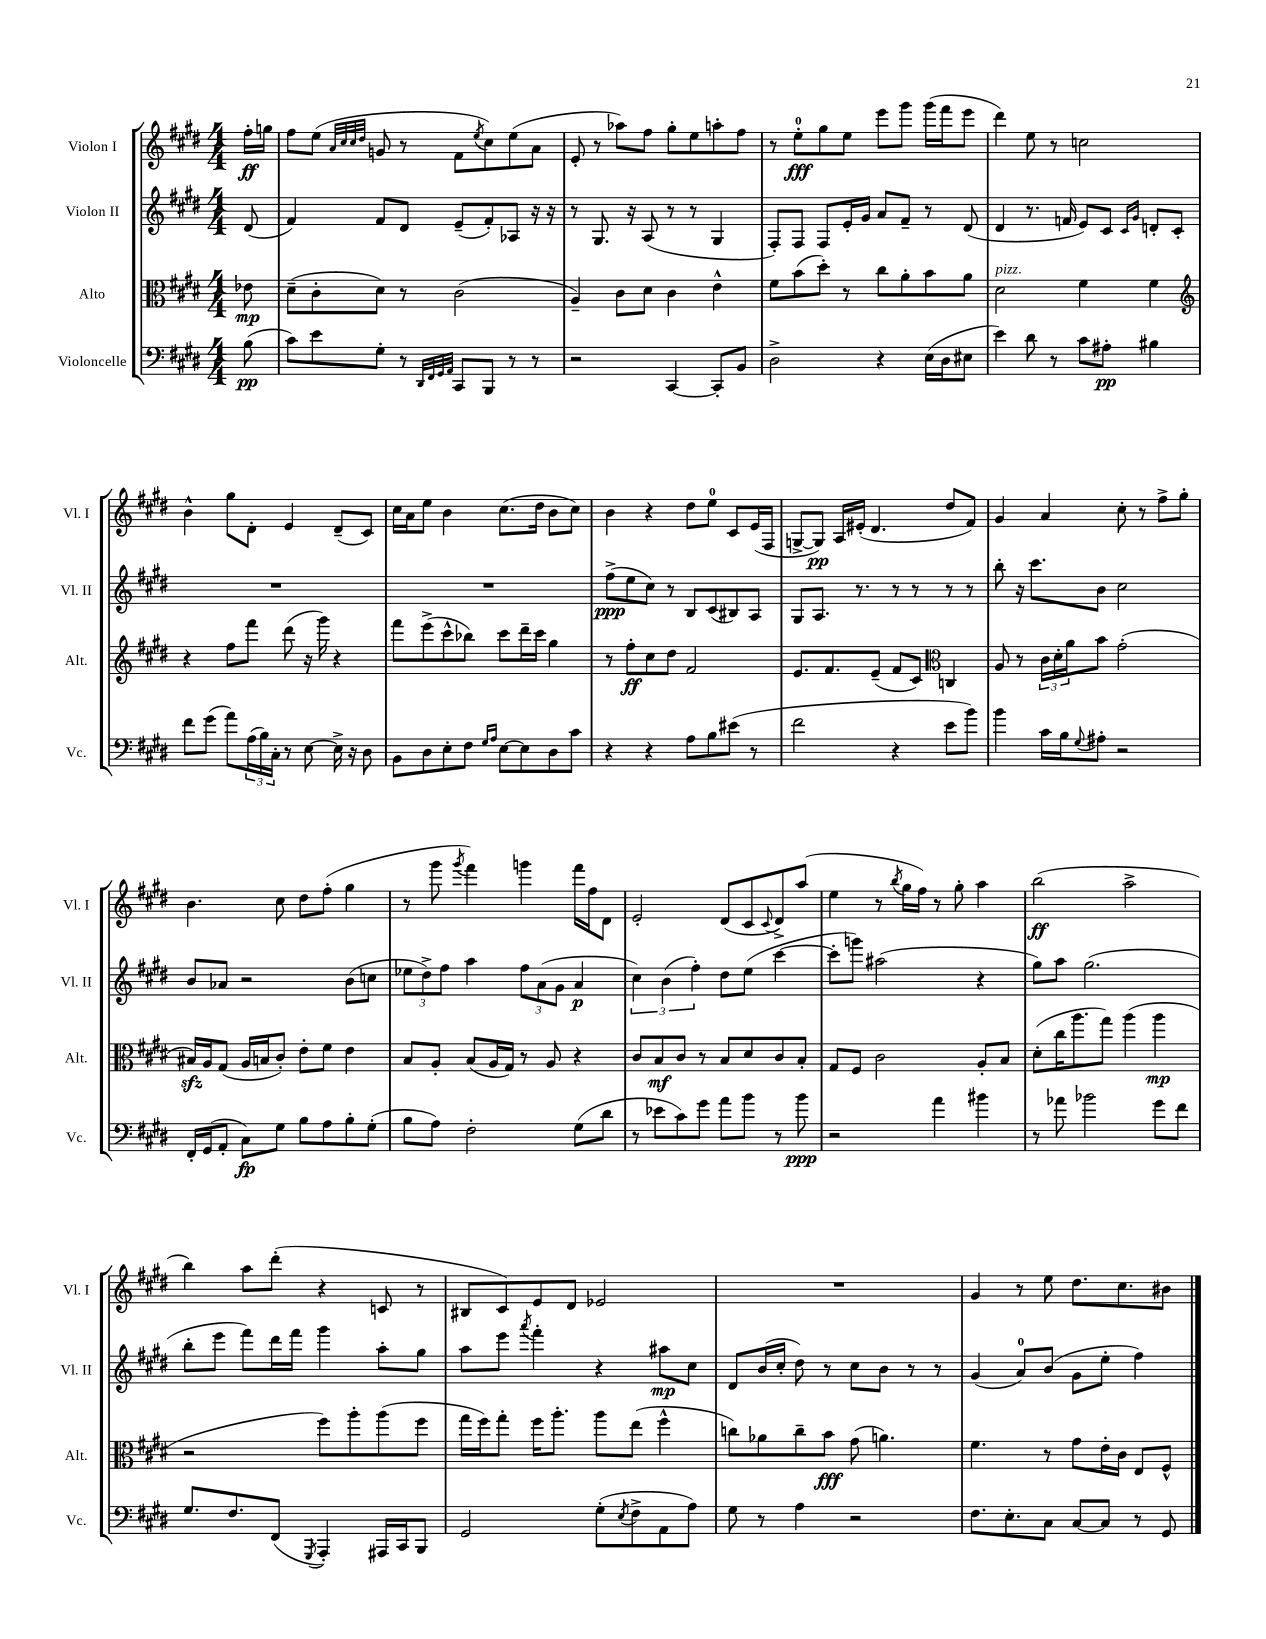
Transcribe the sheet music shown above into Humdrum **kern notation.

**kern	**dynam	**kern	**dynam	**kern	**dynam	**kern	**dynam
*part4	*part4	*part3	*part3	*part2	*part2	*part1	*part1
*staff4	*staff4	*staff3	*staff3	*staff2	*staff2	*staff1	*staff1
*I"Violoncelle	*	*I"Alto	*	*I"Violon II	*	*I"Violon I	*
*I'Vc.	*	*I'Alt.	*	*I'Vl. II	*	*I'Vl. I	*
*clefF4	*	*clefC3	*	*clefG2	*	*clefG2	*
*k[f#c#g#d#]	*	*k[f#c#g#d#]	*	*k[f#c#g#d#]	*	*k[f#c#g#d#]	*
*M4/4	*	*M4/4	*	*M4/4	*	*M4/4	*
=	=	=	=	=	=	=	=
(8B\	pp	8e-X\	mp	(8d#/	.	16ff#'\LL	ff
.	.	.	.	.	.	16ggn\JJ	.
=1	=1	=1	=1	=1	=1	=1	=1
8c#\L)	.	(8d#~\L	.	4f#/)	.	8ff#\L	.
8e\	.	8c#'\	.	.	.	(8ee\J	.
.	.	.	.	.	.	32qqa/LLL	.
.	.	.	.	.	.	32qqcc#/	.
.	.	.	.	.	.	32qqcc#/	.
.	.	.	.	.	.	32qqdd#/JJJ	.
8G#'\J	.	8d#\J)	.	8f#/L	.	8gn/	.
8r	.	8r	.	8d#/J	.	8r	.
32qqDD#/LLL	.	.	.	.	.	.	.
32qqFF#/	.	.	.	.	.	.	.
32qqGG#/	.	.	.	.	.	.	.
32qqAA/JJJ	.	.	.	.	.	.	.
8CC#/L	.	(2c#\	.	(8e~/L	.	8f#\L	.
.	.	.	.	.	.	8qee/	.
8BBB/J	.	.	.	8f#'/)	.	8cc#\)	.
8r	.	.	.	8A-X/J	.	(8ee\	.
8r	.	.	.	16r	.	8a\J	.
.	.	.	.	16r	.	.	.
=2	=2	=2	=2	=2	=2	=2	=2
2r	.	4A~/)	.	8r	.	8e'/	.
.	.	.	.	8.G#/	.	8r	.
.	.	8c#\L	.	.	.	8aa-X\L)	.
.	.	.	.	16r	.	.	.
.	.	8d#\J	.	(8A/	.	8ff#\J	.
[4CC#/	.	4c#\	.	8r	.	8gg#'\L	.
.	.	.	.	8r	.	8ee\	.
8CC#'/L]	.	4e^^\	.	4G#/	.	8aan'\	.
8BB/J	.	.	.	.	.	8ff#\J	.
=3	=3	=3	=3	=3	=3	=3	=3
2D#^\	.	8f#\L	.	8F#'/L)	.	8r	.
.	.	(8b\	.	8F#/J	.	8ee'\L	fff
.	.	8dd#'\J)	.	8F#/L	.	8gg#\	.
.	.	8r	.	16e'/L	.	8ee\J	.
.	.	.	.	16g#/JJ	.	.	.
4r	.	8cc#\L	.	8a/L	.	8eee\L	.
.	.	8a'\	.	8f#~/J	.	8ggg#\J	.
(16E\LL	.	8b\	.	8r	.	(16ggg#\LL	.
16D#\J	.	.	.	.	.	16fff#\J	.
8E#X\J	.	8a\J	.	(8d#/	.	8eee\J	.
=4	=4	=4	=4	=4	=4	=4	=4
!	!	!LO:TX:a:i:t=pizz.	!	!	!	!	!
4e\)	.	2d#\	.	4d#/	.	4ddd#\)	.
8d#\	.	.	.	8.r	.	8ee\	.
8r	.	.	.	.	.	8r	.
.	.	.	.	16fn/	.	.	.
8c#\L	.	4f#\	.	8e/L)	.	2ccn\	.
8A#X'\J	pp	.	.	8c#/J	.	.	.
.	.	.	.	16qqc#/LL	.	.	.
.	.	.	.	16qqg#/JJ	.	.	.
4B#X\	.	4f#\	.	8dn'/L	.	.	.
.	.	.	.	8c#'/J	.	.	.
!!LO:LB:g=z
=5	=5	=5	=5	=5	=5	=5	=5
*	*	*clefG2	*	*	*	*	*
8f#\L	.	4r	.	1r	.	4b^^\	.
(8g#\J	.	.	.	.	.	.	.
8a\L)	.	8ff#\L	.	.	.	8gg#\L	.
(24A\L	.	8fff#\J	.	.	.	8d#'\J	.
24B\)	.	.	.	.	.	.	.
24C#'\JJ	.	.	.	.	.	.	.
8r	.	(8ddd#\	.	.	.	4e/	.
[8E\	.	16r	.	.	.	.	.
.	.	16ggg#\)	.	.	.	.	.
16E^\]	.	4r	.	.	.	(8d#~/L	.
16r	.	.	.	.	.	.	.
8D#\	.	.	.	.	.	8c#/J)	.
=6	=6	=6	=6	=6	=6	=6	=6
8BB\L	.	8fff#\L	.	1r	.	16cc#\LL	.
.	.	.	.	.	.	16a\J	.
8D#\	.	(8eee^\	.	.	.	8ee\J	.
8E'\	.	8ccc#^^\	.	.	.	4b\	.
8F#\J	.	8bb-X\J)	.	.	.	.	.
16qqG#/LL	.	.	.	.	.	.	.
16qqA/JJ	.	.	.	.	.	.	.
[8E\L	.	8ccc#\L	.	.	.	(8.cc#\L	.
8E\]	.	16ddd#~\L	.	.	.	.	.
.	.	16ccc#\JJ	.	.	.	16dd#\Jk	.
8D#\	.	4gg#\	.	.	.	8b\L	.
8c#\J	.	.	.	.	.	8cc#\J)	.
=7	=7	=7	=7	=7	=7	=7	=7
4r	.	8r	.	(8ff#^\L	ppp	4b\	.
.	.	8ff#'\L	ff	8ee\	.	.	.
4r	.	8cc#\	.	8cc#\J)	.	4r	.
.	.	8dd#\J	.	8r	.	.	.
8A\L	.	2f#/	.	8B/L	.	8dd#\L	.
8B\	.	.	.	(8c#/	.	8ee\J	.
(8e#X\J	.	.	.	8B#X/)	.	8c#/L	.
8r	.	.	.	8A/J	.	(16e/L	.
.	.	.	.	.	.	16F#/JJ	.
=8	=8	=8	=8	=8	=8	=8	=8
2f#\	.	8.e/L	.	8G#/L	.	[8Gn^/L	.
.	.	.	.	8.A/J	.	8G/J])	pp
.	.	8.f#/	.	.	.	.	.
.	.	.	.	.	.	16A/LL	.
.	.	.	.	8.r	.	(16e#X'/JJ	.
.	.	(8e~/J	.	.	.	4.d#/	.
4r	.	8f#/L	.	8r	.	.	.
.	.	8c#/J)	.	8r	.	.	.
*	*	*clefC3	*	*	*	*	*
8e\L	.	4Cn/	.	8r	.	8dd#/L	.
8b\J)	.	.	.	8r	.	8f#/J)	.
=9	=9	=9	=9	=9	=9	=9	=9
4b\	.	8A/	.	8bb'\	.	4g#/	.
.	.	8r	.	16r	.	.	.
.	.	.	.	8.ccc#\L	.	.	.
16c#\LL	.	24c#\LL	.	.	.	4a/	.
.	.	24d#'\	.	.	.	.	.
16B\J	.	.	.	.	.	.	.
.	.	24a\J	.	.	.	.	.
8qqG#/	.	.	.	.	.	.	.
8A#X'\J	.	8b\J	.	8b\J	.	.	.
2r	.	(2g#'\	.	2cc#\	.	8cc#'\	.
.	.	.	.	.	.	8r	.
.	.	.	.	.	.	8ff#^\L	.
.	.	.	.	.	.	8gg#'\J	.
!!LO:LB:g=z
=10	=10	=10	=10	=10	=10	=10	=10
16FF#'/LL	.	16B#Xzz/LL)	.	8b/L	.	4.b\	.
(16GG#/J	.	16A/J	.	.	.	.	.
8AA'/J	.	(8G#/J	.	8a-X/J	.	.	.
8C#\L)	fp	16A/LL	.	2r	.	.	.
.	.	16Bn/J	.	.	.	.	.
8G#\J	.	8c#'/J)	.	.	.	8cc#\	.
8B\L	.	8e'\L	.	.	.	8dd#\L	.
8A\	.	8f#\J	.	.	.	(8ff#'\J	.
8B'\	.	4e\	.	(8b\L	.	4gg#\	.
(8G#'\J	.	.	.	8ccn\J	.	.	.
=11	=11	=11	=11	=11	=11	=11	=11
8B\L	.	8B/L	.	12ee-X\L	.	8r	.
.	.	.	.	12dd#^\)	.	.	.
8A\J)	.	8A'/J	.	.	.	8ggg#\	.
.	.	.	.	12ff#\J	.	.	.
.	.	.	.	.	.	8qggg#/	.
2F#'\	.	(8B/L	.	4aa\	.	4fff#\)	.
.	.	16A/L	.	.	.	.	.
.	.	16G#/JJ)	.	.	.	.	.
.	.	8r	.	12ff#\L	.	4gggn\	.
.	.	.	.	(12a\	.	.	.
.	.	8A/	.	.	.	.	.
.	.	.	.	12g#\J	.	.	.
(8G#\L	.	4r	.	4a/	p	16fff#\LL	.
.	.	.	.	.	.	16ff#\J	.
8d#\J	.	.	.	.	.	8d#\J	.
=12	=12	=12	=12	=12	=12	=12	=12
8r	.	8c#/L	.	6cc#\)	.	2e'/	.
8e-X\L	.	8B/	mf	.	.	.	.
.	.	.	.	(6b\	.	.	.
8c#\)	.	8c#/J	.	.	.	.	.
.	.	.	.	6ff#'\)	.	.	.
8g#\J	.	8r	.	.	.	.	.
8a\L	.	8B/L	.	8dd#\L	.	(8d#/L	.
8b\J	.	8d#/	.	(8ee\J	.	8c#/	.
.	.	.	.	.	.	8qqc#/	.
8r	.	8c#/	.	[4ccc#\	.	8d#^/)	.
8b\	ppp	8B'/J	.	.	.	(8aa/J	.
=13	=13	=13	=13	=13	=13	=13	=13
2r	.	8G#/L	.	8ccc#'\L]	.	4ee\	.
.	.	8F#/J	.	8gggn\J)	.	.	.
.	.	2c#\	.	(2aa#X\	.	8r	.
.	.	.	.	.	.	8qbb/	.
.	.	.	.	.	.	16gg#\LL	.
.	.	.	.	.	.	16ff#\JJ)	.
4a\	.	.	.	.	.	8r	.
.	.	.	.	.	.	8gg#'\	.
4b#X\	.	8A'/L	.	4r	.	4aa\	.
.	.	8B/J	.	.	.	.	.
=14	=14	=14	=14	=14	=14	=14	=14
8r	.	(8d#'\L	.	8gg#\L)	.	(2bb\	ff
8a-X\	.	16cc#\K	.	8aa\J	.	.	.
.	.	8.aa\	.	.	.	.	.
2b-X\	.	.	.	(2.gg#\	.	.	.
.	.	8gg#\J)	.	.	.	.	.
.	.	(4aa\	.	.	.	2aa^\	.
8g#\L	.	4aa\	mp	.	.	.	.
8f#\J	.	.	.	.	.	.	.
!!LO:LB:g=z
=15	=15	=15	=15	=15	=15	=15	=15
8.G#/L	.	2r	.	8bb'\L	.	4bb\)	.
.	.	.	.	8eee\J	.	.	.
8.F#/	.	.	.	.	.	.	.
.	.	.	.	8fff#\L)	.	8aa\L	.
(8FF#/J	.	.	.	16ddd#\L	.	(8ddd#'\J	.
.	.	.	.	16fff#\JJ	.	.	.
8qGGG#/	.	.	.	.	.	.	.
4AAA'/)	.	8ff#\L)	.	4ggg#\	.	4r	.
.	.	8aa'\	.	.	.	.	.
16AAA#X/LL	.	(8aa\	.	8aa'\L	.	8cn/	.
16CC#/J	.	.	.	.	.	.	.
8BBB/J	.	8ff#\J	.	8gg#\J	.	8r	.
=16	=16	=16	=16	=16	=16	=16	=16
2GG#/	.	16gg#\LL	.	8aa\L	.	8B#X/L	.
.	.	16ff#\J)	.	.	.	.	.
.	.	8gg#'\J	.	8eee\J	.	8c#/)	.
.	.	.	.	8qaaa/	.	.	.
.	.	16ff#\KL	.	4fff#'\	.	8e/	.
.	.	8.aa'\J	.	.	.	.	.
.	.	.	.	.	.	8d#/J	.
(8G#'\L	.	8aa\L	.	4r	.	2e-X/	.
8qE/	.	.	.	.	.	.	.
8F#^\	.	(8ee\J	.	.	.	.	.
8AA\	.	4ff#^^\	.	8aa#X\L	mp	.	.
8A\J)	.	.	.	8cc#\J	.	.	.
=17	=17	=17	=17	=17	=17	=17	=17
8G#\	.	8ccn\L)	.	8d#/L	.	1r	.
8r	.	8a-X\	.	(16b/L	.	.	.
.	.	.	.	16cc#'/JJ	.	.	.
4A\	.	8cc~\	.	8dd#\)	.	.	.
.	.	8b\J	fff	8r	.	.	.
2r	.	(8g#\	.	8cc#\L	.	.	.
.	.	4.an\)	.	8b\J	.	.	.
.	.	.	.	8r	.	.	.
.	.	.	.	8r	.	.	.
=18	=18	=18	=18	=18	=18	=18	=18
8.F#\L	.	4.f#\	.	(4g#/	.	4g#/	.
8.E'\	.	.	.	.	.	.	.
.	.	.	.	8a/L)	.	8r	.
8C#\J	.	8r	.	(8b/J	.	8ee\	.
[8C#/L	.	8g#\L	.	8g#\L	.	8.dd#\L	.
8C#/J]	.	16e'\L	.	8ee'\J	.	.	.
.	.	16c#\JJ	.	.	.	8.cc#\	.
8r	.	8E/L	.	4ff#\)	.	.	.
8GG#/	.	8F#^^/J	.	.	.	8b#X\J	.
==	==	==	==	==	==	==	==
*-	*-	*-	*-	*-	*-	*-	*-
